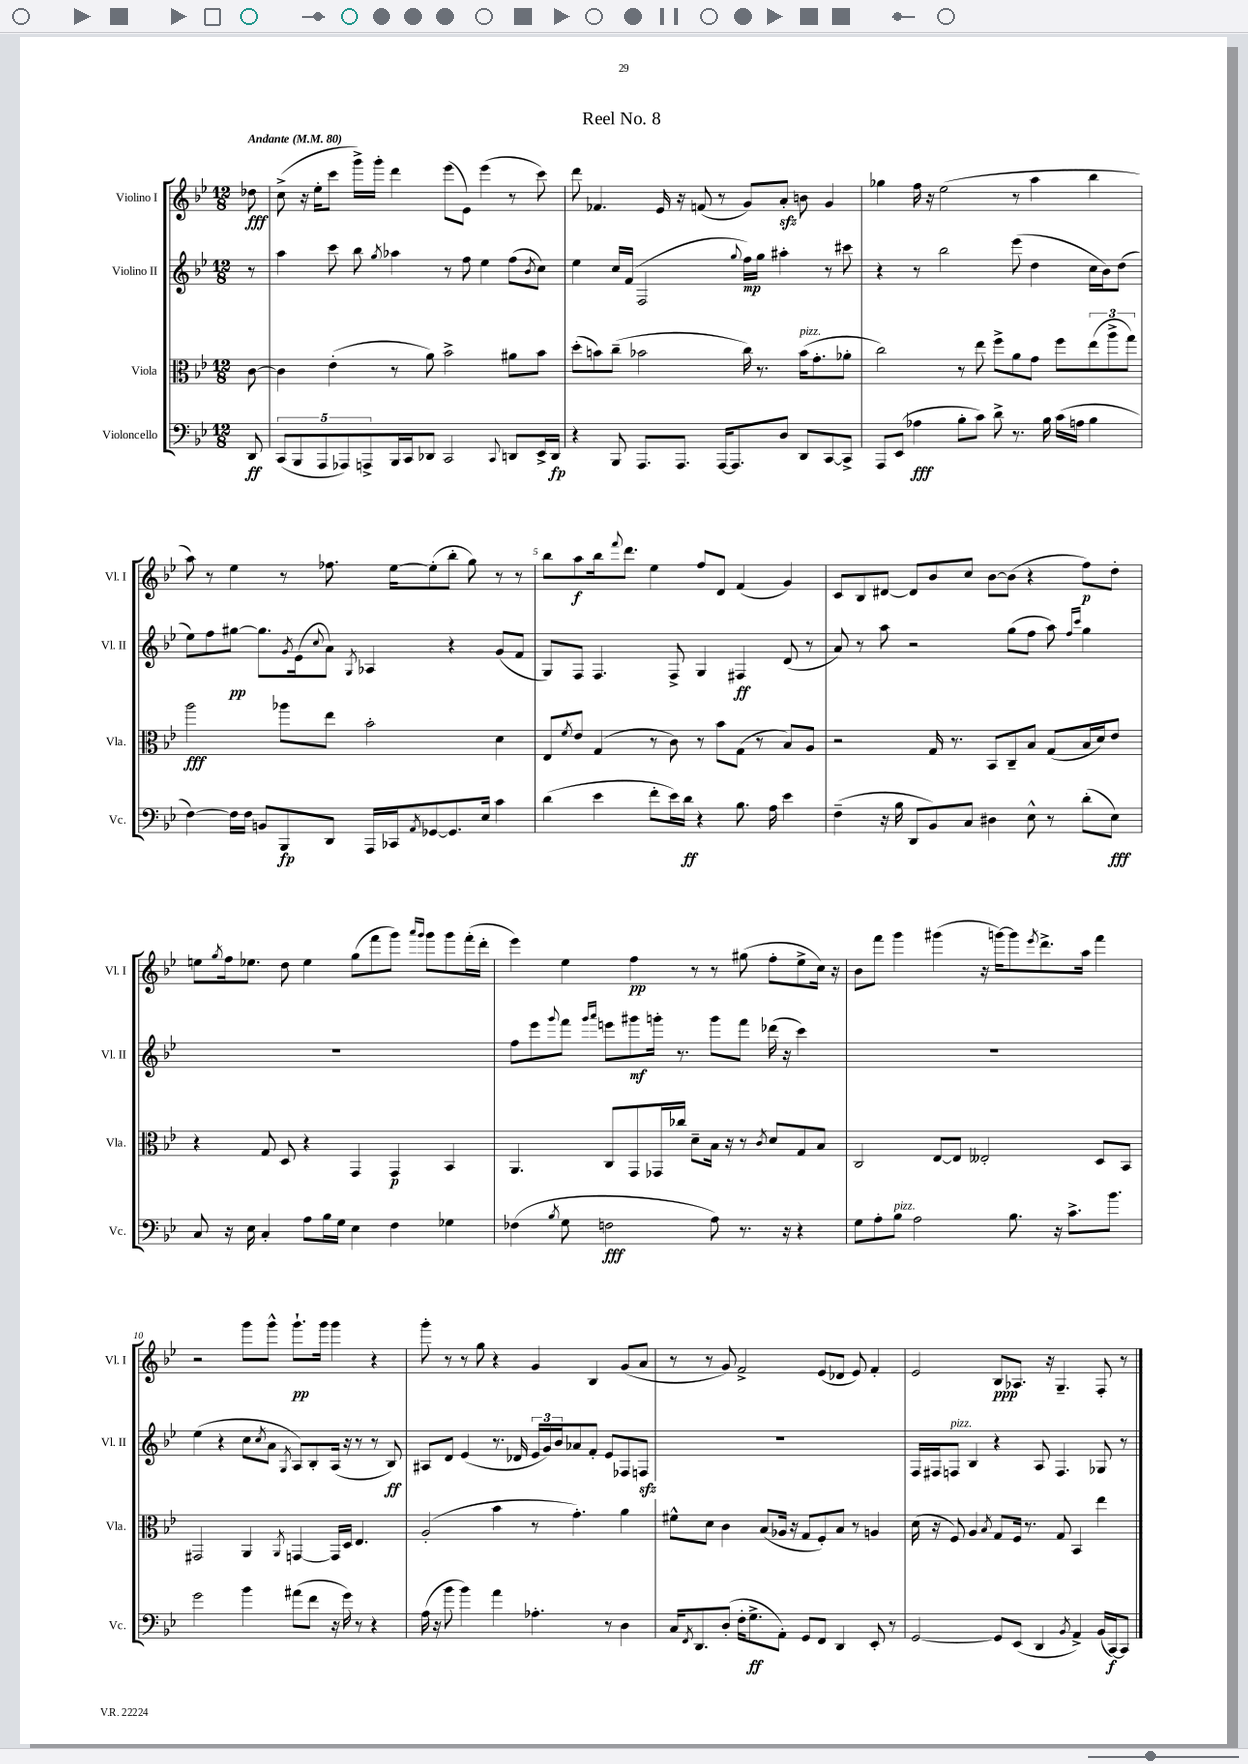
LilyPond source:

\header { title = "Reel No. 8" }
<<
\new StaffGroup <<
\new Staff = "s0" \with { instrumentName = "Violino I" shortInstrumentName = "Vl. I" } {
    \clef treble \key bes \major \numericTimeSignature \time 12/8 \partial 8 \tempo "Andante" 4 = 80
    des''8\fff |
    c''8->( r16 ees''16-. c'''8 g'''16->) g'''16-. d'''4 ees'''8( ees'8) ees'''4( r8 c'''8) |
    d'''8 fes'4. ees'16 r16 f'8( r8 g'8) a'8-.\sfz b'8 g'4 |
    ges''4 f''16 r16 ees''2( r8 a''4 bes''4 |
    a''8) r8 ees''4 r8 fes''8. ees''16~ ees''8-.( bes''8-. g''8) r8 r8 |
    bes''8 a''8\f bes''16 \appoggiatura { f'''8 } d'''8. ees''4 f''8 d'8 f'4( g'4) |
    c'8 bes8 dis'8~ dis'8 bes'8 c''8 bes'8~ bes'8( r4 f''8\p) d''8-. |
    e''8 \acciaccatura { g''8 } f''16 ees''8. d''8 ees''4 g''8( f'''8 g'''8) \grace { a'''16 g'''16 } g'''8 g'''8 f'''16-.( d'''16-. |
    ees'''4) ees''4 f''4\pp r8 r8 gis''8( f''8-. ees''8-> c''16) r16 |
    bes'8 f'''8 g'''4 gis'''4( r16 g'''16~) g'''8 \acciaccatura { ees'''8 } d'''8.-> a''16 f'''4 |
    r2 g'''8 g'''8-^ g'''8.-!\pp g'''16 g'''4 r4 |
    g'''8-. r8 r8 g''8 r4 g'4 bes4 g'8( a'8 |
    r8 r8 g'8) f'2-> ees'8( des'8 ees'8) f'4-. |
    ees'2 bes8\ppp aes8. r16 g4.-- f8-. r8 \bar "|." |
}
\new Staff = "s1" \with { instrumentName = "Violino II" shortInstrumentName = "Vl. II" } {
    \clef treble \key bes \major \numericTimeSignature \time 12/8 \partial 8
    r8 |
    a''4 c'''8 bes''8 \acciaccatura { g''8 } aes''4 r8 f''8 ees''4 f''8( \acciaccatura { bes'8 } c''8) |
    ees''4 c''16 f'16( f2 \appoggiatura { g''8 } f''16\mp) g''16 ais''4-. r8 cis'''8 |
    r4 r8 bes''2 ees'''8( d''4 c''16 bes'16) d''8( |
    ees''8) f''8 gis''8~\pp gis''8. \acciaccatura { g'8 } ees'16( \appoggiatura { c''8 } a'8) \acciaccatura { g8 } aes4 r4 g'8( f'8 |
    g8) f8 f4. f8-> g4 fis4\ff d'8( r8 |
    a'8) r8 a''8 r2 g''8( f''8 a''8) \grace { f''16 c'''16 } g''4 |
    R1. |
    f''8 ees'''8 \appoggiatura { g'''8 } f'''8 \grace { g'''16 a'''16 } e'''8 gis'''8\mf g'''16-. r8. g'''8 f'''8 des'''16( r16 c'''4) |
    R1. |
    ees''4( r4 c''8 \acciaccatura { c''8 } a'8 \acciaccatura { g8 } a8) bes8-. a16( r16 r8 r8 bes8\ff) |
    ais8 d'8 ees'4( r8. des'16 \tuplet 3/2 { ees'16 g'16) bes'16 } aes'8 f'8-. ees'8 fes8 f8\sfz |
    R1. |
    f16 fis16 f8^\markup { \italic "pizz." } bes4 r4 a8 f4. ges8 r8 \bar "|." |
}
\new Staff = "s2" \with { instrumentName = "Viola" shortInstrumentName = "Vla." } {
    \clef alto \key bes \major \numericTimeSignature \time 12/8 \partial 8
    c'8~ |
    c'4 ees'4-.( r8 a'8) bes'2-> ais'8 bes'8 |
    d''8-.( b'8) c''8--( bes'2 c''16) r8. bes'16^\markup { \italic "pizz." }( g'8.-. aes'8-. |
    c''2) r8 ees''8 f''8-> a'8 g'8 f''8 \tuplet 3/2 { ees''8( a''8-> g''8) } |
    a''2\fff aes''8 ees''8 bes'2-. d'4 |
    ees8 \acciaccatura { f'8 } ees'8 g4( r8 c'8) r8 bes'8 g8( r8 bes8) a8 |
    r2 g16 r8. bes,8 c8-- bes8 g8( bes16 d'16) ees'8 |
    r4 g8 d8 r4 g,4 g,4\p bes,4 |
    a,4. c8 g,8 ges,16 ces''16 d'8-- bes16 r16 r8 \acciaccatura { c'8 } d'8 g8 bes8 |
    c2 ees8~ ees8 eeses2-. d8 bes,8 |
    gis,2 a,4 \acciaccatura { a,8 } g,4~ g,16 d16 ees4. |
    a2-.( bes'4 r8 g'4.-.) a'4 |
    fis'8-^ d'8 c'4 bes8( aes16 r16 g8 f8-.) bes8 r8 a4 |
    d'16( r16 f8) a4 \acciaccatura { bes8 } g8 f16 r8. g8 bes,4 ees''4 \bar "|." |
}
\new Staff = "s3" \with { instrumentName = "Violoncello" shortInstrumentName = "Vc." } {
    \clef bass \key bes \major \numericTimeSignature \time 12/8 \partial 8
    d,8\ff |
    \tuplet 5/4 { c,8( bes,,8 a,,8 aes,,8) a,,8-> } bes,,16 c,16 des,8 c,2 \appoggiatura { c,8 } d,8 ees,16-> d,16\fp |
    r4 bes,,8 a,,8. a,,8. a,,16~ a,,8. d8 d,8 c,8~ c,8-> |
    a,,8 ees,8( aes4\fff bes8-. c'8) d'8-> r8. bes16 c'16( a16 bes4 |
    f4~) f16 f16 b,8 bes,,8\fp d,8 a,,16 ces,16 \acciaccatura { a,8 } ges,8~ ges,8. ees16 c'4 |
    d'4( ees'4 f'8-. ees'16) d'16\ff r4 bes8. a16 ees'4 |
    f4--( r16 bes16 d,8 bes,8) c8 dis4 ees8-^ r8 d'8-.( ees8\fff) |
    c8 r16 ees16 c4-. a8 bes16 g16 ees4 f4 ges4 |
    fes4( \acciaccatura { bes8 } g8 f2\fff a8) r8. r16 r4 |
    g8 a8-. bes8^\markup { \italic "pizz." } a2 bes8. r16 c'8.-> bes'8. |
    g'2 bes'4 ais'8( f'8 r16 g'16) r8 r4 |
    a16( r16 bes'8 bes'4) a'4 aes4.-. r8 d4 |
    c16 \acciaccatura { f,8 } d,8. d8-.( f16-. g8.->\ff a,8-.) g,8 f,8 d,4 ees,8-. r8 |
    g,2~ g,8 ees,8( d,4 \acciaccatura { bes,8 } a,4->) bes,16( c,16~\f) c,8 \bar "|." |
}
>>
>>
\layout { \context { \Score \override BarNumber.break-visibility = ##(#f #t #t) barNumberVisibility = #(every-nth-bar-number-visible 5) } }
